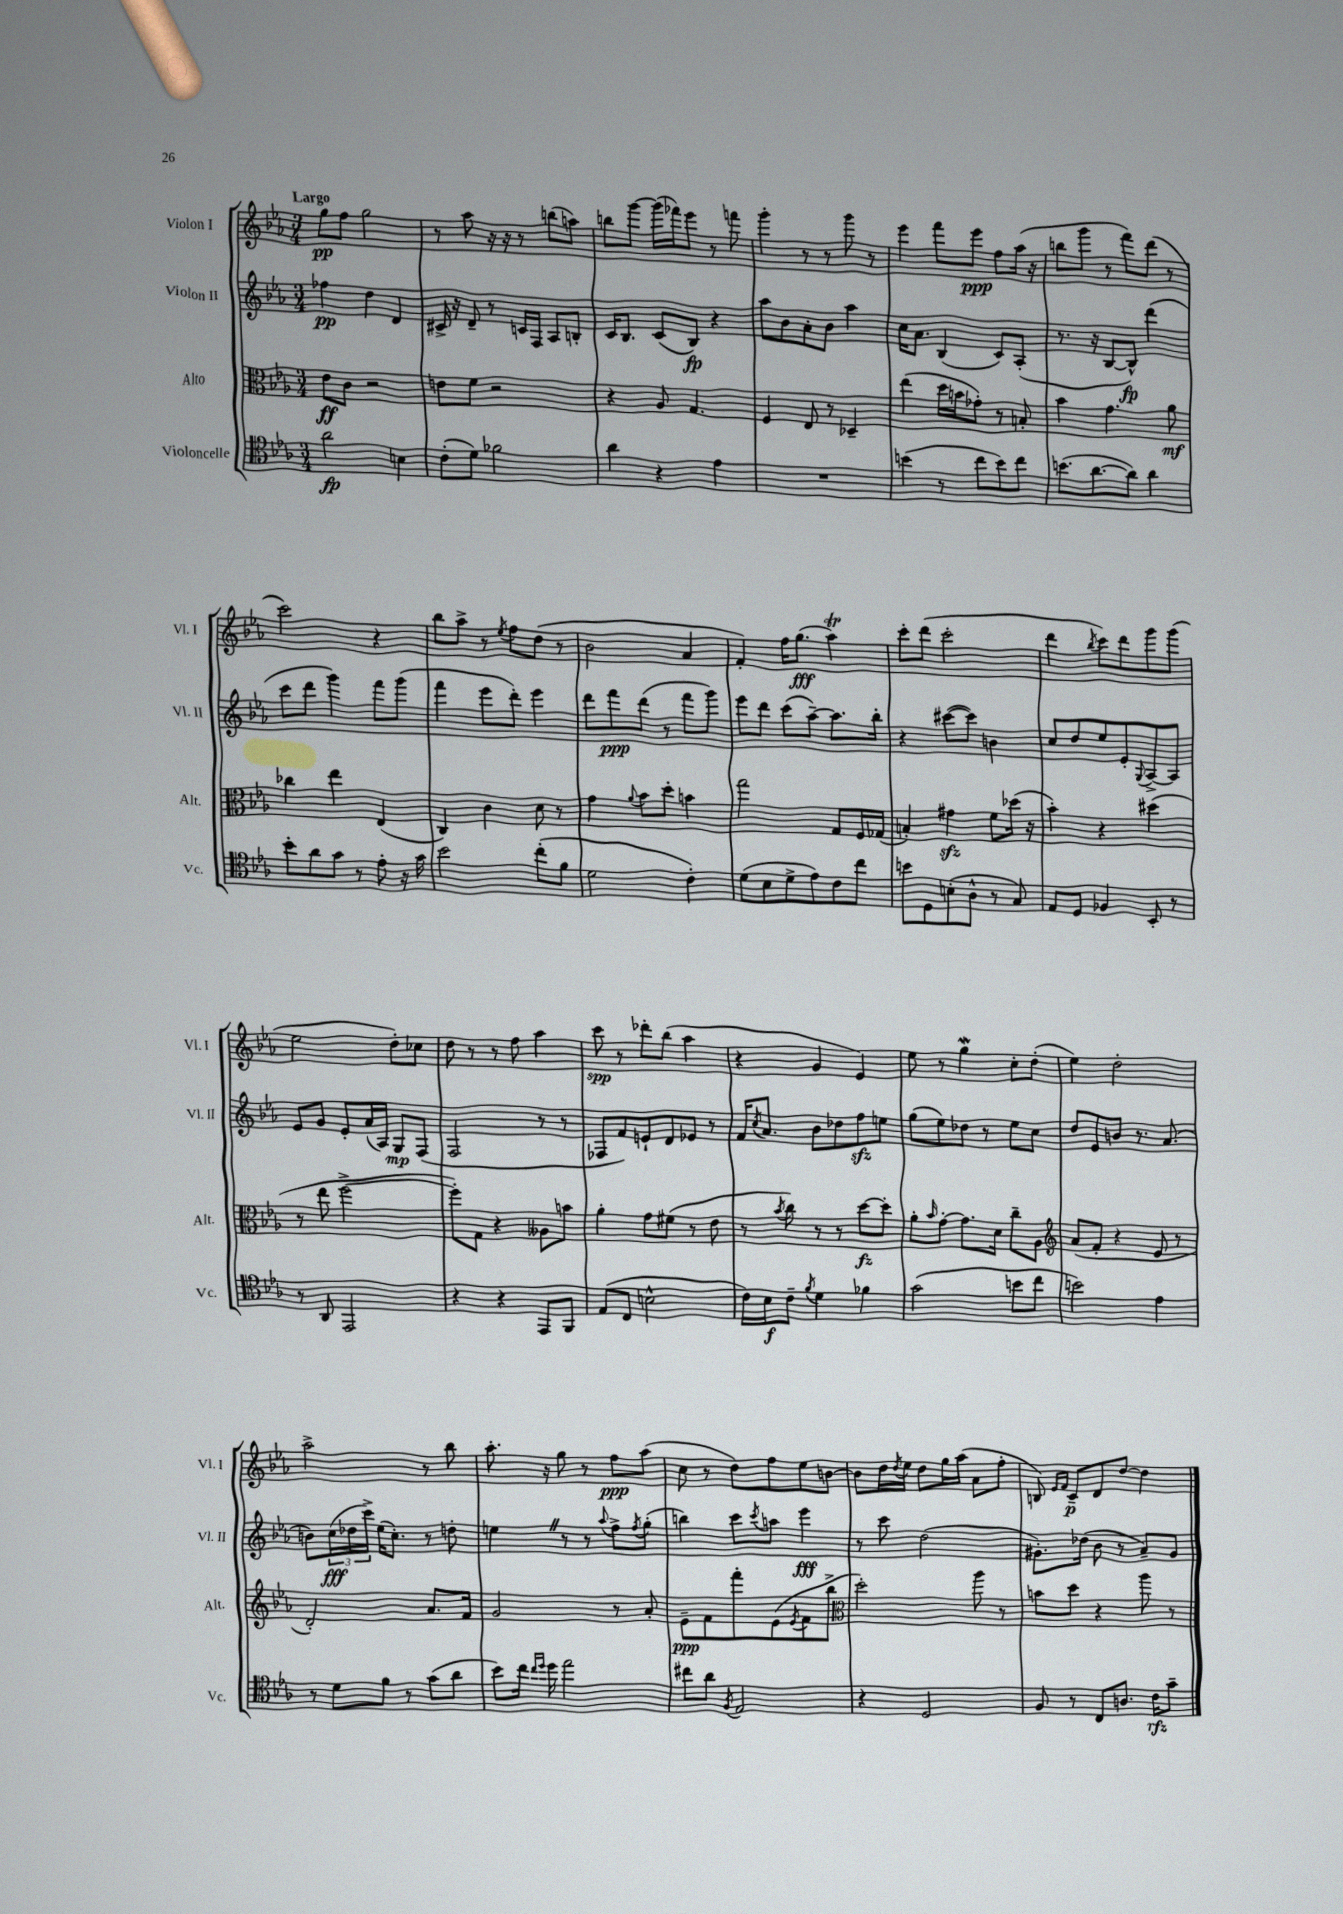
<<
\new StaffGroup <<
\new Staff = "s0" \with { instrumentName = "Violon I" shortInstrumentName = "Vl. I" } {
    \clef treble \key ees \major \numericTimeSignature \time 3/4 \tempo "Largo"
    g''8\pp f''8 g''2 |
    r8 aes''8 r16 r16 r8 b''8( a''8) |
    b''8 g'''8~ g'''16( fes'''16) ees'''8 r8 f'''8 |
    g'''4-. r8 r8 g'''8 r8 |
    ees'''4 f'''8 ees'''8\ppp f''8 aes''16( r16 |
    b''8 g'''8 r8 f'''8) d'''8( r8 |
    c'''2) r4 |
    bes''8 aes''8-> r8 \acciaccatura { ees''8 } f''8 d''8( r8 |
    bes'2 aes'4 |
    f'4-.) f''16 g''8.\fff( aes''4\trill) |
    c'''8-. d'''8( c'''2-. |
    d'''4 \acciaccatura { bes''8 } c'''8) d'''8 g'''8 g'''8( |
    ees''2 d''8-.) ces''8 |
    d''8 r8 r8 f''8 aes''4 |
    c'''8\spp r8 des'''8-. bes''8( aes''4 |
    r4 g'4 ees'4) |
    ees''8 r8 g''4\mordent c''8-. d''8-.( |
    ees''4) d''2-. |
    aes''2-> r8 bes''8 |
    aes''8.-. r16 g''8 r8 f''8\ppp aes''8( |
    c''8 r8 d''8) f''8 ees''8 b'8~ |
    b'8 d''16 \acciaccatura { d''8 } ees''16 d''8 g''16 aes''16( aes'8 f''8-. |
    b8) \grace { ees'16 f'16 } c'8--\p d'8 d''8~ d''4 \bar "|." |
}
\new Staff = "s1" \with { instrumentName = "Violon II" shortInstrumentName = "Vl. II" } {
    \clef treble \key ees \major \numericTimeSignature \time 3/4
    fes''4\pp d''4 d'4 |
    cis'16-> r16 d'8-- r8 c'16 f16 aes8 b8-. |
    c'16 bes8. c'8( bes8\fp) r4 |
    aes''8 bes'8 aes'8-. bes'8 aes''4 |
    c''16 aes'8. bes4( c'8) aes8-.( |
    r8. r16 bes8~ bes8-^\fp) d'''4( |
    c'''8 d'''8 g'''4) f'''8 g'''8( |
    f'''4 ees'''8 d'''8-.) ees'''4 |
    d'''8 f'''8\ppp d'''8( r8 f'''8 g'''8) |
    ees'''8 d'''8 c'''8( aes''8~--) aes''8. bes''16-. |
    r4 cis'''8~( cis'''8) b'4 |
    c''8 d''8 ees''8 ees'8-. \appoggiatura { g8 } aes8~-> aes8 |
    ees'8 g'8 ees'8-. aes'16( aes16) g8\mp f8( |
    f2 r8 r8 |
    fes8 f'8) e'8-! d'8 ees'8 r8 |
    f'16 \acciaccatura { c''8 } aes'8. bes'8 des''8 f''8\sfz e''8 |
    g''8( ees''8) des''8 r8 ees''8 c''8 |
    d''8 ees'8 b'8 r8. aes'8.( |
    b'8) \tuplet 3/2 { c''16\fff( des''16 c'''16->) } ees''16( c''8.-.) r8 d''8-. |
    e''4 \once \override BreathingSign.text = \markup { \musicglyph "scripts.caesura.straight" } \breathe r8 r8 \appoggiatura { aes''8 } f''8-> \acciaccatura { f''8 } g''8-.( |
    b''4) c'''8 \acciaccatura { c'''8 } a''8 ees'''4\fff |
    r8 c'''8 d''2( |
    gis'8.-.) des''16( bes'8 r8 aes'8--) gis'8 \bar "|." |
}
\new Staff = "s2" \with { instrumentName = "Alto" shortInstrumentName = "Alt." } {
    \clef alto \key ees \major \numericTimeSignature \time 3/4
    ees'8\ff c'8 r2 |
    e'8 f'8 r2 |
    r4 aes8 g4. |
    f4 ees8 r8 des4-- |
    ees''4( d''16 b'16 ges'8-.) r8 b8-. |
    bes'4 g'4. aes'8\mf |
    ces''4 ees''4 ees4( |
    c4) c'4 d'8 r8 |
    g'4 \appoggiatura { aes'8 } bes'8 d''8-. b'4 |
    g''2 g8 f16 ges16( |
    b4-.) gis'4\sfz f'8 des''16( r16 |
    bes'4-.) r4 dis''4( |
    r8 ees''8 f''2~-> |
    f''8-.) g8 r4 aeses8 b'8 |
    aes'4-. g'8 fis'8( r8 ees'8 |
    r8 \acciaccatura { bes'8 } c''8) r8 r8 d''8~\fz d''8-. |
    aes'8-. \grace { bes'16 } g'8~-. g'8. d'16 c''8-- aes8 |
    \clef treble aes'8( f'8-. r4 ees'8 r8 |
    d'2-.) aes'8. f'16 |
    g'2 r8 aes'8-. |
    ees'8--\ppp f'8 f'''8-. ees'8( \acciaccatura { ees'8 } f'8 bes''8-> |
    \clef alto d''2-.) aes''8 r8 |
    b'8 d''8 r4 aes''8 r8 \bar "|." |
}
\new Staff = "s3" \with { instrumentName = "Violoncelle" shortInstrumentName = "Vc." } {
    \clef tenor \key ees \major \numericTimeSignature \time 3/4
    aes'2\fp b4 |
    c'8-.( d'8) fes'2 |
    aes'4 r4 ees'4 |
    R2. |
    b'4( r8 c''8 b'8) c''8 |
    b'8.( aes'8.~ aes'8) aes'4 |
    bes'8-. aes'8 g'8 r8 ees'8-. r16 g'16 |
    bes'2 c''8-.( f'8 |
    d'2 c'4-.) |
    d'8( bes8 d'8-> ees'8) c'8 c''8 |
    b'8 d8 b8-.( aes8-^ r8 g8) |
    ees8 d8 fes4 bes,8-. r8 |
    r8 aes,8 ees,2 |
    r4 r4 ees,8 f,8 |
    ees8( c8 b2-^ |
    c'16) bes16\f c'8-- \acciaccatura { f'8 } d'4 fes'4 |
    g'2( b'8 c''8 |
    b'2) ees'4 |
    r8 d'8 f'8 r8 g'8( aes'8 |
    bes'8) c''16 \grace { c''16 d''16 } d''16 ees''2 |
    cis''8 aes'8 \acciaccatura { f8 } ees2 |
    r4 d2 |
    f8 r8 c8 a8. c'16\rfz g'8-- \bar "|." |
}
>>
>>
\layout { \context { \Score \remove "Bar_number_engraver" } }
